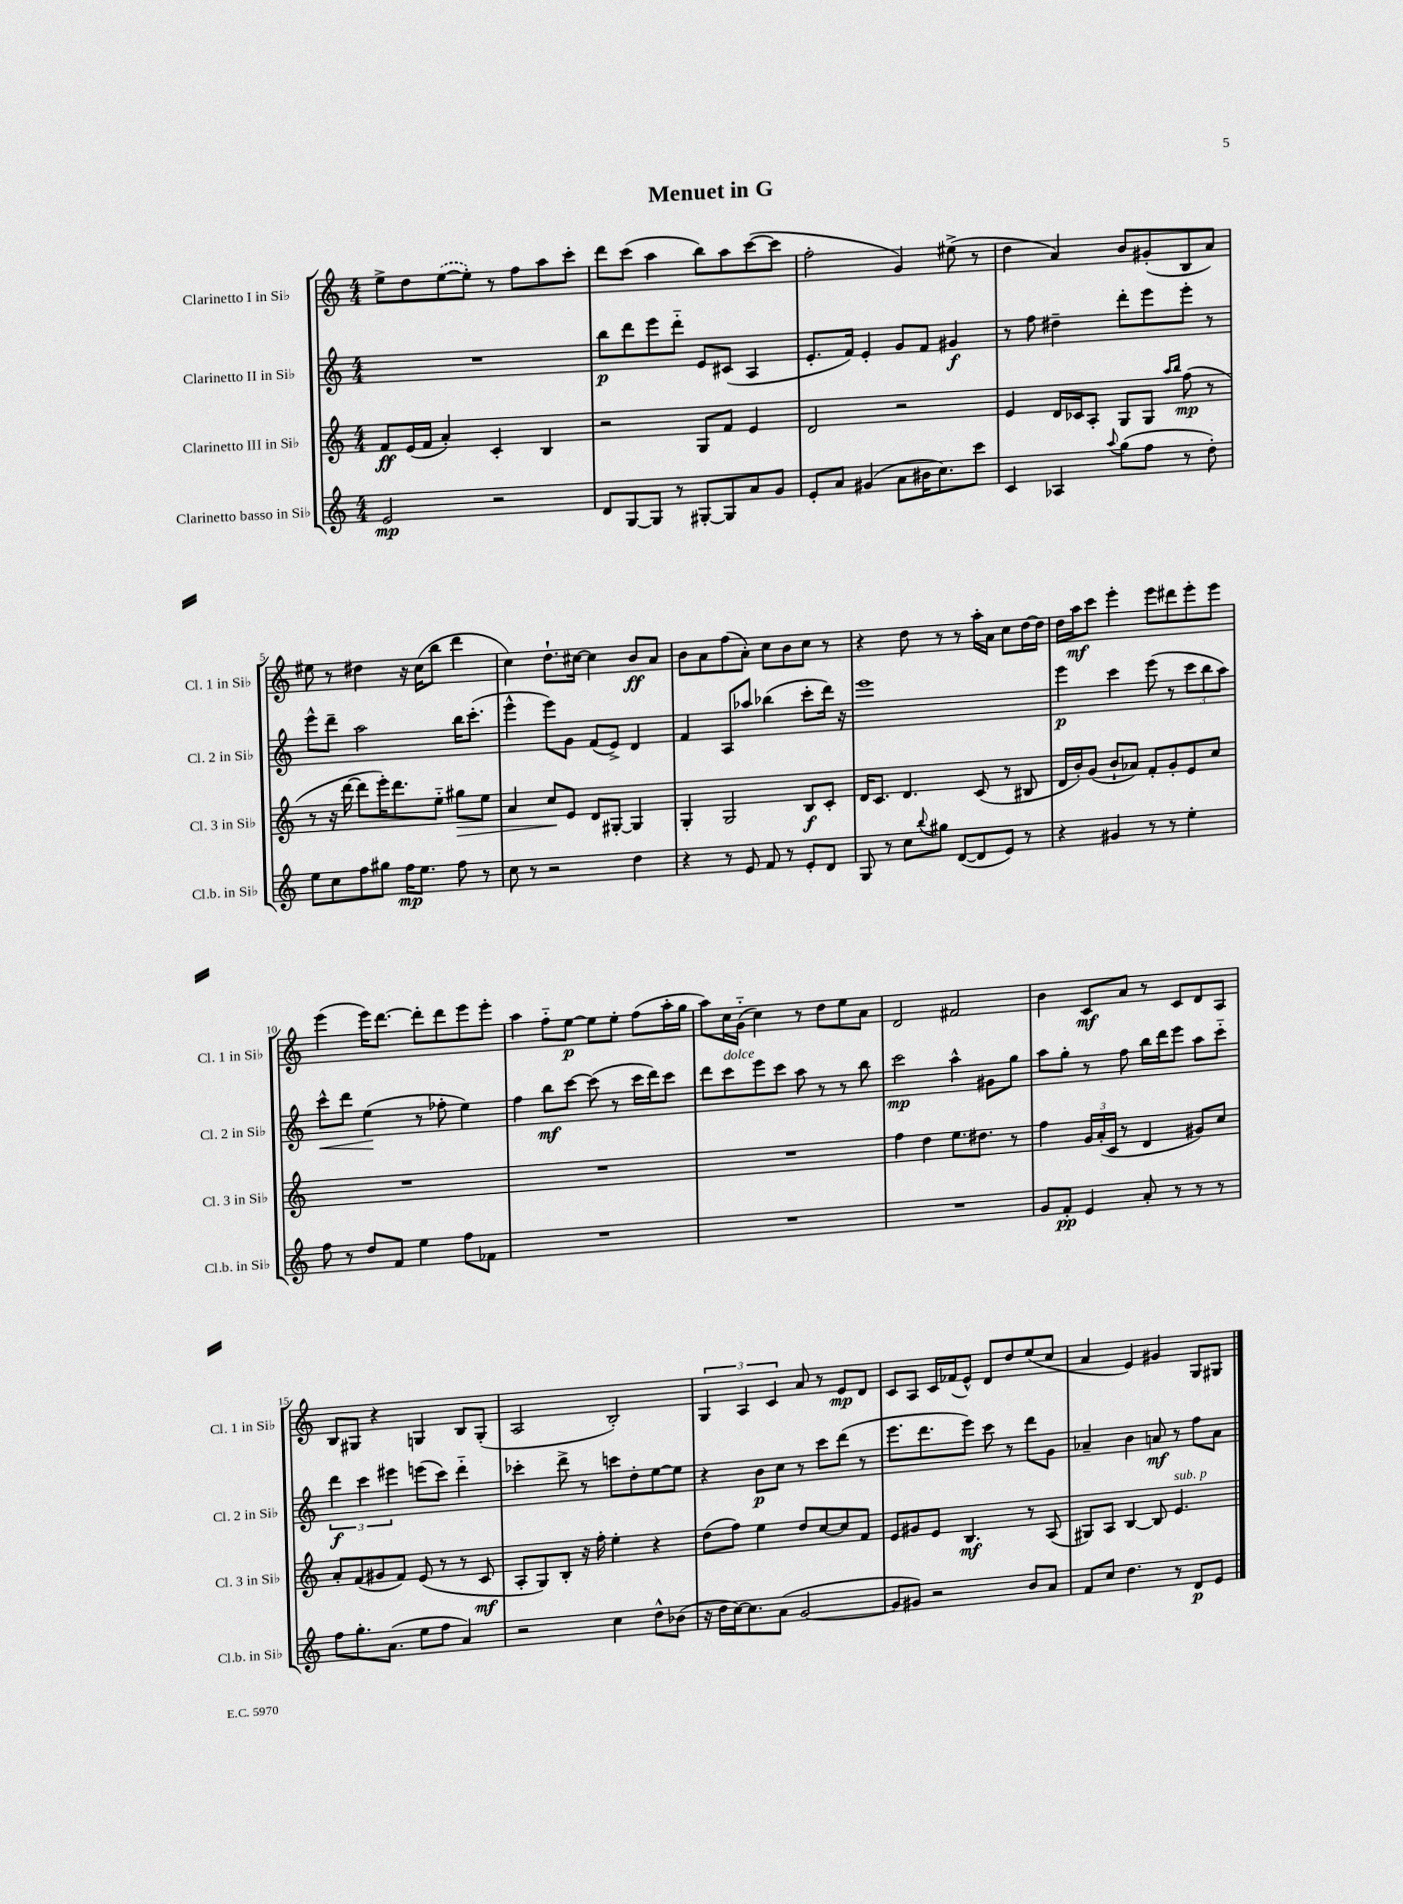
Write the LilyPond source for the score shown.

\header { title = "Menuet in G" }
<<
\new StaffGroup <<
\new Staff = "s0" \with { instrumentName = "Clarinetto I in Sib" shortInstrumentName = "Cl. 1 in Sib" } {
    \clef treble \key c \major \numericTimeSignature \time 4/4
    e''8-> d''8 \once \slurDashed e''8~( e''8-.) r8 f''8 a''8 c'''8-. |
    d'''8 c'''8( a''4 b''8) a''8 c'''8~( c'''8 |
    f''2-. g'4) eis''8->( r8 |
    d''4 a'4) b'8 gis'8-.( b8 a'8) |
    eis''8 r8 dis''4 r16 c''16( b''8 d'''4 |
    c''4) d''8.-! cis''16~ cis''4 b'8\ff a'8 |
    b'8 a'8 f''8( a'8-.) c''8 b'8 c''8 r8 |
    r4 d''8 r8 r8 a''16-. a'16 c''8 d''16~ d''16 |
    d''16 a''16\mf c'''8 e'''4-. e'''8 dis'''8 e'''8-. e'''8 |
    e'''4( e'''16) d'''8.~ d'''8-. d'''8 e'''8 e'''8-. |
    a''4 f''8-_ e''8~\p e''8 e''8-. f''8( a''16-. g''16 |
    a''8) c''16 g'16-_( c''4) r8 d''8 e''8 a'8 |
    d'2 fis'2 |
    b'4 c'8\mf a'8 r8 c'8 d'8 a8 |
    b8 gis8 r4 g4 b8 g8-.( |
    a2 b2-.) |
    \tuplet 3/2 { g4 a4 c'4 } a'8 r8 e'8\mp d'8 |
    c'8 a8 c'16 fes'16( e'8-^) d'8 d''8 e''8( c''8 |
    a'4 e'4) gis'4 g8 gis8 \bar "|." |
}
\new Staff = "s1" \with { instrumentName = "Clarinetto II in Sib" shortInstrumentName = "Cl. 2 in Sib" } {
    \clef treble \key c \major \numericTimeSignature \time 4/4
    R1 |
    b''8\p d'''8 e'''8 d'''8-_ e'8 cis'8( a4 |
    e'8.-. f'16) e'4-. g'8 f'8 gis'4\f |
    r8 f''8 dis''4-- d'''8-. e'''8 e'''8-. r8 |
    e'''8-^ d'''8-- a''2 b''16 c'''8.-.( |
    e'''4-^ e'''8) g'8 f'8( e'8->) d'4 |
    f'4 a8 aes''8 bes''4( c'''8-. d'''16) r16 |
    e'''1 |
    e'''4\p c'''4 e'''8( r8 \tuplet 3/2 { c'''8 b''8 a''8) } |
    c'''8-^\< d'''8 e''4\!( r8 fes''8-. e''4) |
    f''4 b''8\mf c'''8~ c'''8( r8 c'''16 d'''16) c'''8 |
    d'''8 c'''8^\markup { \italic "dolce" } e'''8 c'''8 a''8 r8 r8 b''8 |
    c'''2\mp a''4-^ gis'8 g''8 |
    a''8 g''8-. r8 f''8 b''16 d'''16 e'''8 a''8 c'''8-_ |
    \tuplet 3/2 { d'''4\f c'''4 eis'''4 } e'''8( c'''8) d'''4-_ |
    ces'''4-. d'''8-> r8 c'''8 d''8-. e''8~ e''8 |
    r4 b'8\p c''8 r8 c'''8 d'''8( r8 |
    e'''8. d'''8. e'''8) c'''8 r8 d'''8 g'8 |
    aes'4-- b'4 a'8\mf r8 f''8 a'8 \bar "|." |
}
\new Staff = "s2" \with { instrumentName = "Clarinetto III in Sib" shortInstrumentName = "Cl. 3 in Sib" } {
    \clef treble \key c \major \numericTimeSignature \time 4/4
    f'8\ff e'16( f'16 a'4-.) c'4-. b4 |
    r2 g8 f'8 e'4 |
    d'2 r2 |
    e'4 d'16 ces'16 a8-. g8 g8 \grace { a''16 b''16 } f''8\mp( r8 |
    r8 r16 d'''16~ d'''8 e'''16-.) d'''8. e''8-_ gis''8\> e''8 |
    a'4 c''8\! e'8 d'8 gis8~-. gis4 |
    g4-. g2 b8\f c'8-. |
    d'16 c'8. d'4. c'8( r8 bis8 |
    d'16 b'16-.) g'8( b'8-! aes'8) f'8-. g'8-. e'8 c''8 |
    R1 |
    R1 |
    R1 |
    f''4 d''4 e''8. dis''8. r8 |
    f''4 \tuplet 3/2 { g'16 a'16-.( c'16 } r8 d'4 gis'8) c''8 |
    a'8-. f'8( gis'8 f'8) e'8( r8 r8 c'8\mf |
    a8-. g8) b8-. r16 f''16-. e''4-. r4 |
    d''8( f''8) e''4 d''8 c''8~ c''8 f'8 |
    e'8 gis'8 e'8 b4.\mf r8 a8( |
    gis8) a8 b4~ b8 e'4.^\markup { \italic "sub. p" } \bar "|." |
}
\new Staff = "s3" \with { instrumentName = "Clarinetto basso in Sib" shortInstrumentName = "Cl.b. in Sib" } {
    \clef treble \key c \major \numericTimeSignature \time 4/4
    e'2\mp r2 |
    d'8 g8~ g8 r8 gis8~-. gis8 a'8 g'8 |
    e'8-. a'8 gis'4( a'8 bis'16 c''8.) c'''8 |
    c'4 aes4 \appoggiatura { a''8 } g''8( f''8 r8 d''8-.) |
    e''8 c''8 f''8 gis''8 f''16\mp e''8. f''8 r8 |
    c''8 r8 r2 d''4 |
    r4 r8 e'8 f'8 r8 e'8-. d'8 |
    g8 r8 c''8 \appoggiatura { b''8 } gis''8 d'8~( d'8 e'8) r8 |
    r4 gis'4 r8 r8 e''4-. |
    f''8 r8 d''8 f'8 e''4 f''8 fes'8 |
    R1 |
    R1 |
    R1 |
    g'8 f'8-.\pp e'4 a'8-. r8 r8 r8 |
    f''8 g''8.-. a'8.( e''8 f''8 a'4) |
    r2 c''4 d''8-^ bes'8( |
    r16 d''16 c''16~) c''8. a'8( g'2~ |
    g'8 gis'8) r2 b'8 a'8 |
    f'8 c''8 d''4. r8 d'8\p e'8 \bar "|." |
}
>>
>>
